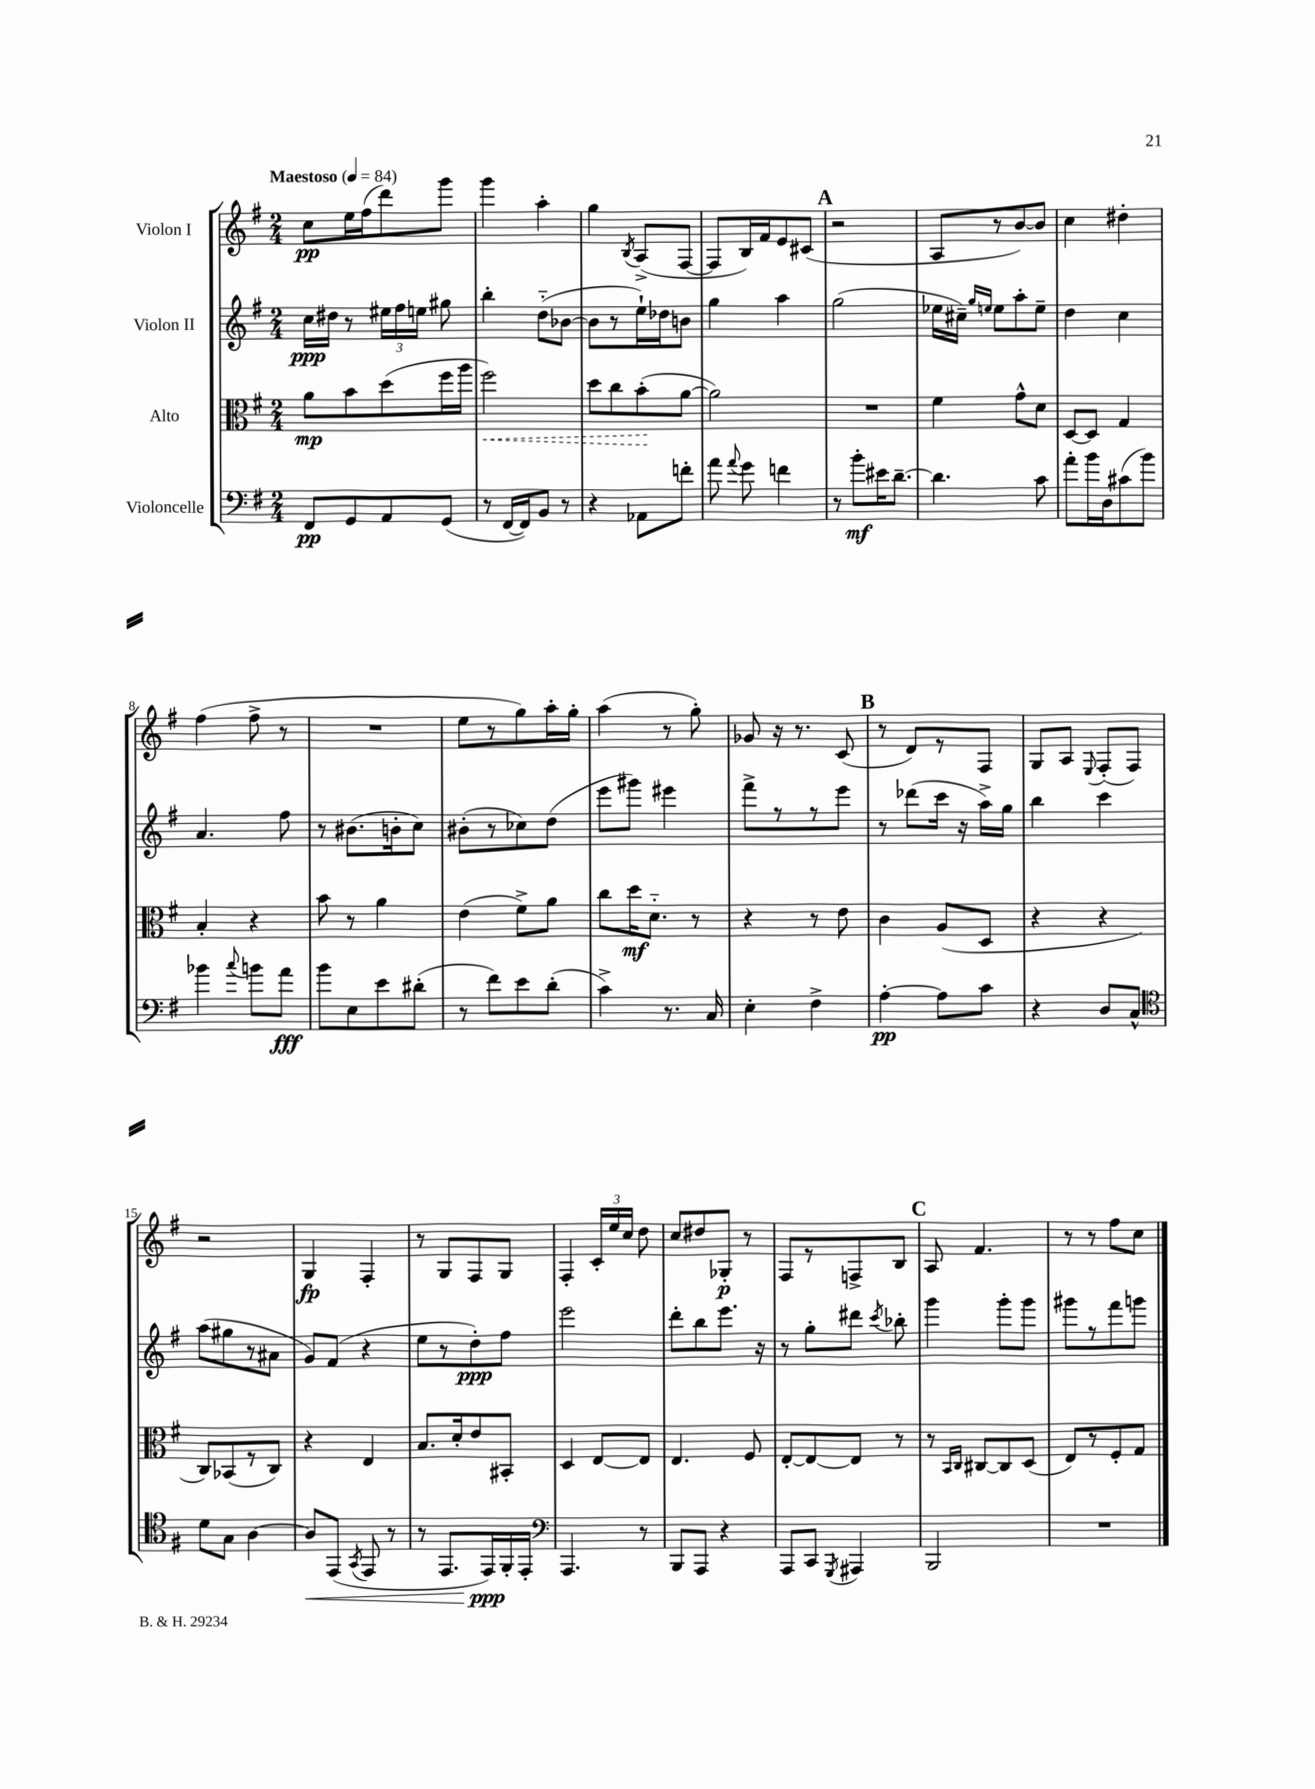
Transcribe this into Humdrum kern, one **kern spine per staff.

**kern	**kern	**kern	**kern
*staff4	*staff3	*staff2	*staff1
*clefF4	*clefC3	*clefG2	*clefG2
*k[f#]	*k[f#]	*k[f#]	*k[f#]
*M2/4	*M2/4	*M2/4	*M2/4
*MM84	*MM84	*MM84	*MM84
8FF#/L	8a\L	16cc\LL	8cc\L
.	.	16dd#\JJ	.
8GG/	8b\	8r	16ee\L
.	.	.	(16ff#\J
8AA/	(8dd\	24ee#\LL	8ddd\)
.	.	24ff#\	.
.	.	24ee\JJ	.
(8GG/J	16ff#\L	8gg#\	8ggg\J
.	16aa\JJ	.	.
=	=	=	=
8r	2ff#\)	4bb'\	4ggg\
[16FF#/LL	.	.	.
16FF#/]J)	.	.	.
8BB/J	.	(8dd'~\L	4aa'\
8r	.	[8b-\J	.
=	=	=	=
4r	8dd\L	8b-\]L	4gg\
.	8cc\	8r	.
.	.	.	8qB/
8AA-\L	(8b'\	16ee`\L)	(8A^/L
.	.	16dd-\J	.
8f'\J	[8a\J	8b\J	[8F#/J
=	=	=	=
8a\	2a\])	4gg\	8F#/]L
8qqa/	.	.	.
8g\	.	.	16B/L)
.	.	.	16f#/J
4f\	.	4aa\	8e/
.	.	.	(8c#/J
=	=	=	=
8r	2r	(2gg\	2r
8b'\L	.	.	.
16e#\K	.	.	.
[8.d~\J	.	.	.
=	=	=	=
4.d\]	4f#\	16ee-\LL	8A/L
.	.	16cc#~\JJ)	.
.	.	16qqgg/LL	.
.	.	16qqee/JJ	.
.	.	8ee\L	8r
.	8g^^\L	8aa'\	[8b/)
8c\	8d\J	8ee~\J	8b/]J
=	=	=	=
8a'\L	[8D/L	4dd\	4cc\
16b\L	8D/]J	.	.
16D\J	.	.	.
(8c#\	4G/	4cc\	4dd#'\
8b\J)	.	.	.
=	=	=	=
4b-\	4B'/	4.a/	(4ff#\
8qqcc/	.	.	.
8b\L	4r	.	8ff#^\
8a\J	.	8ff#\	8r
=	=	=	=
8b\L	8b\	8r	2r
8E\	8r	(8.b#\L	.
8e\	4a\	.	.
.	.	16b'\k	.
(8d#'\J	.	8cc\J)	.
=	=	=	=
8r	(4e\	(8b#'\L	8ee\L
8f#\L)	.	8r	8r
8e\	8f#^\L)	8cc-\)	8gg\)
(8d'\J	8a\J	(8dd\J	16aa'\L
.	.	.	16gg'\JJ
=	=	=	=
4c^\)	8cc\L	8eee\L	(4aa\
.	16dd\K	8ggg#\J)	.
.	8.d'~\J	.	.
8.r	.	4eee#\	8r
.	8r	.	8gg'\)
16C/	.	.	.
=	=	=	=
4E'\	4r	8fff#^\L	8g-/
.	.	8r	16r
.	.	.	8.r
4F#^\	8r	8r	.
.	8e\	8eee\J	(8c/
=	=	=	=
[4A'\	4c\	8r	8r
.	.	(8ddd-\L	8d/L)
8A\]L	(8A/L	16ccc\Jk	8r
.	.	16r	.
8c\J	8D/J	16aa^\LL)	8F#/J
.	.	16gg\JJ	.
=	=	=	=
4r	4r	4bb\	8G/L
.	.	.	8A/J
.	.	.	8qqE/
8D/L	4r	4ccc\	(8F#'/L
8C^^/J	.	.	8F#/J)
=	=	=	=
*clefC4	*	*	*
8d\L	8C/L)	(8aa\L	2r
8G\J	(8BB-/	8gg#\	.
[4A\	8r	8r	.
.	8C/J)	8a#\J	.
=	=	=	=
8A/]L	4r	8g/L)	4G/
(8EE/J	.	(8f#/J	.
8qGG/	.	.	.
8EE/	4E/	4r	4F#'/
8r	.	.	.
=	=	=	=
8r	8.B/L	8ee\L	8r
8.EE/L	.	8r	8G/L
.	16d'/k	.	.
.	8e/	8dd'\)	8F#/
16EE/L)	.	.	.
16FF#'/	8BB#'/J	8ff#\J	8G/J
16EE'/JJ	.	.	.
=	=	=	=
*clefF4	*	*	*
4.AAA/	4D/	2eee\	4F#'/
.	[8E/L	.	24c'/LL
.	.	.	24ee/
.	.	.	24cc/JJ
8r	8E/]J	.	8dd\
=	=	=	=
8BBB/L	4.E/	8ddd'\L	8cc/L
8AAA/J	.	8bb\	8dd#/
4r	.	8.eee\J	8G-'/J
.	8F#/	.	8r
.	.	16r	.
=	=	=	=
8AAA/L	[8E'/L	8r	8F#/L
8CC/J	8E/_	8gg'\L	8r
8qGGG/	.	.	.
4AAA#/	8E/]J	8ddd#\J	8F^/
.	.	8qccc/	.
.	8r	8bb-'\	8B/J
=	=	=	=
2BBB/	8r	4ggg\	8A/
.	16qqBB/LL	.	.
.	16qqC/JJ	.	.
.	[8C#/L	.	4.f#/
.	8C#/]	8ggg'\L	.
.	(8D/J	8ggg\J	.
=	=	=	=
2r	8E/L)	8ggg#\L	8r
.	8r	8r	8r
.	8F#'/	8fff#\	8ff#\L
.	8G/J	8ggg\J	8cc\J
==	==	==	==
*-	*-	*-	*-
